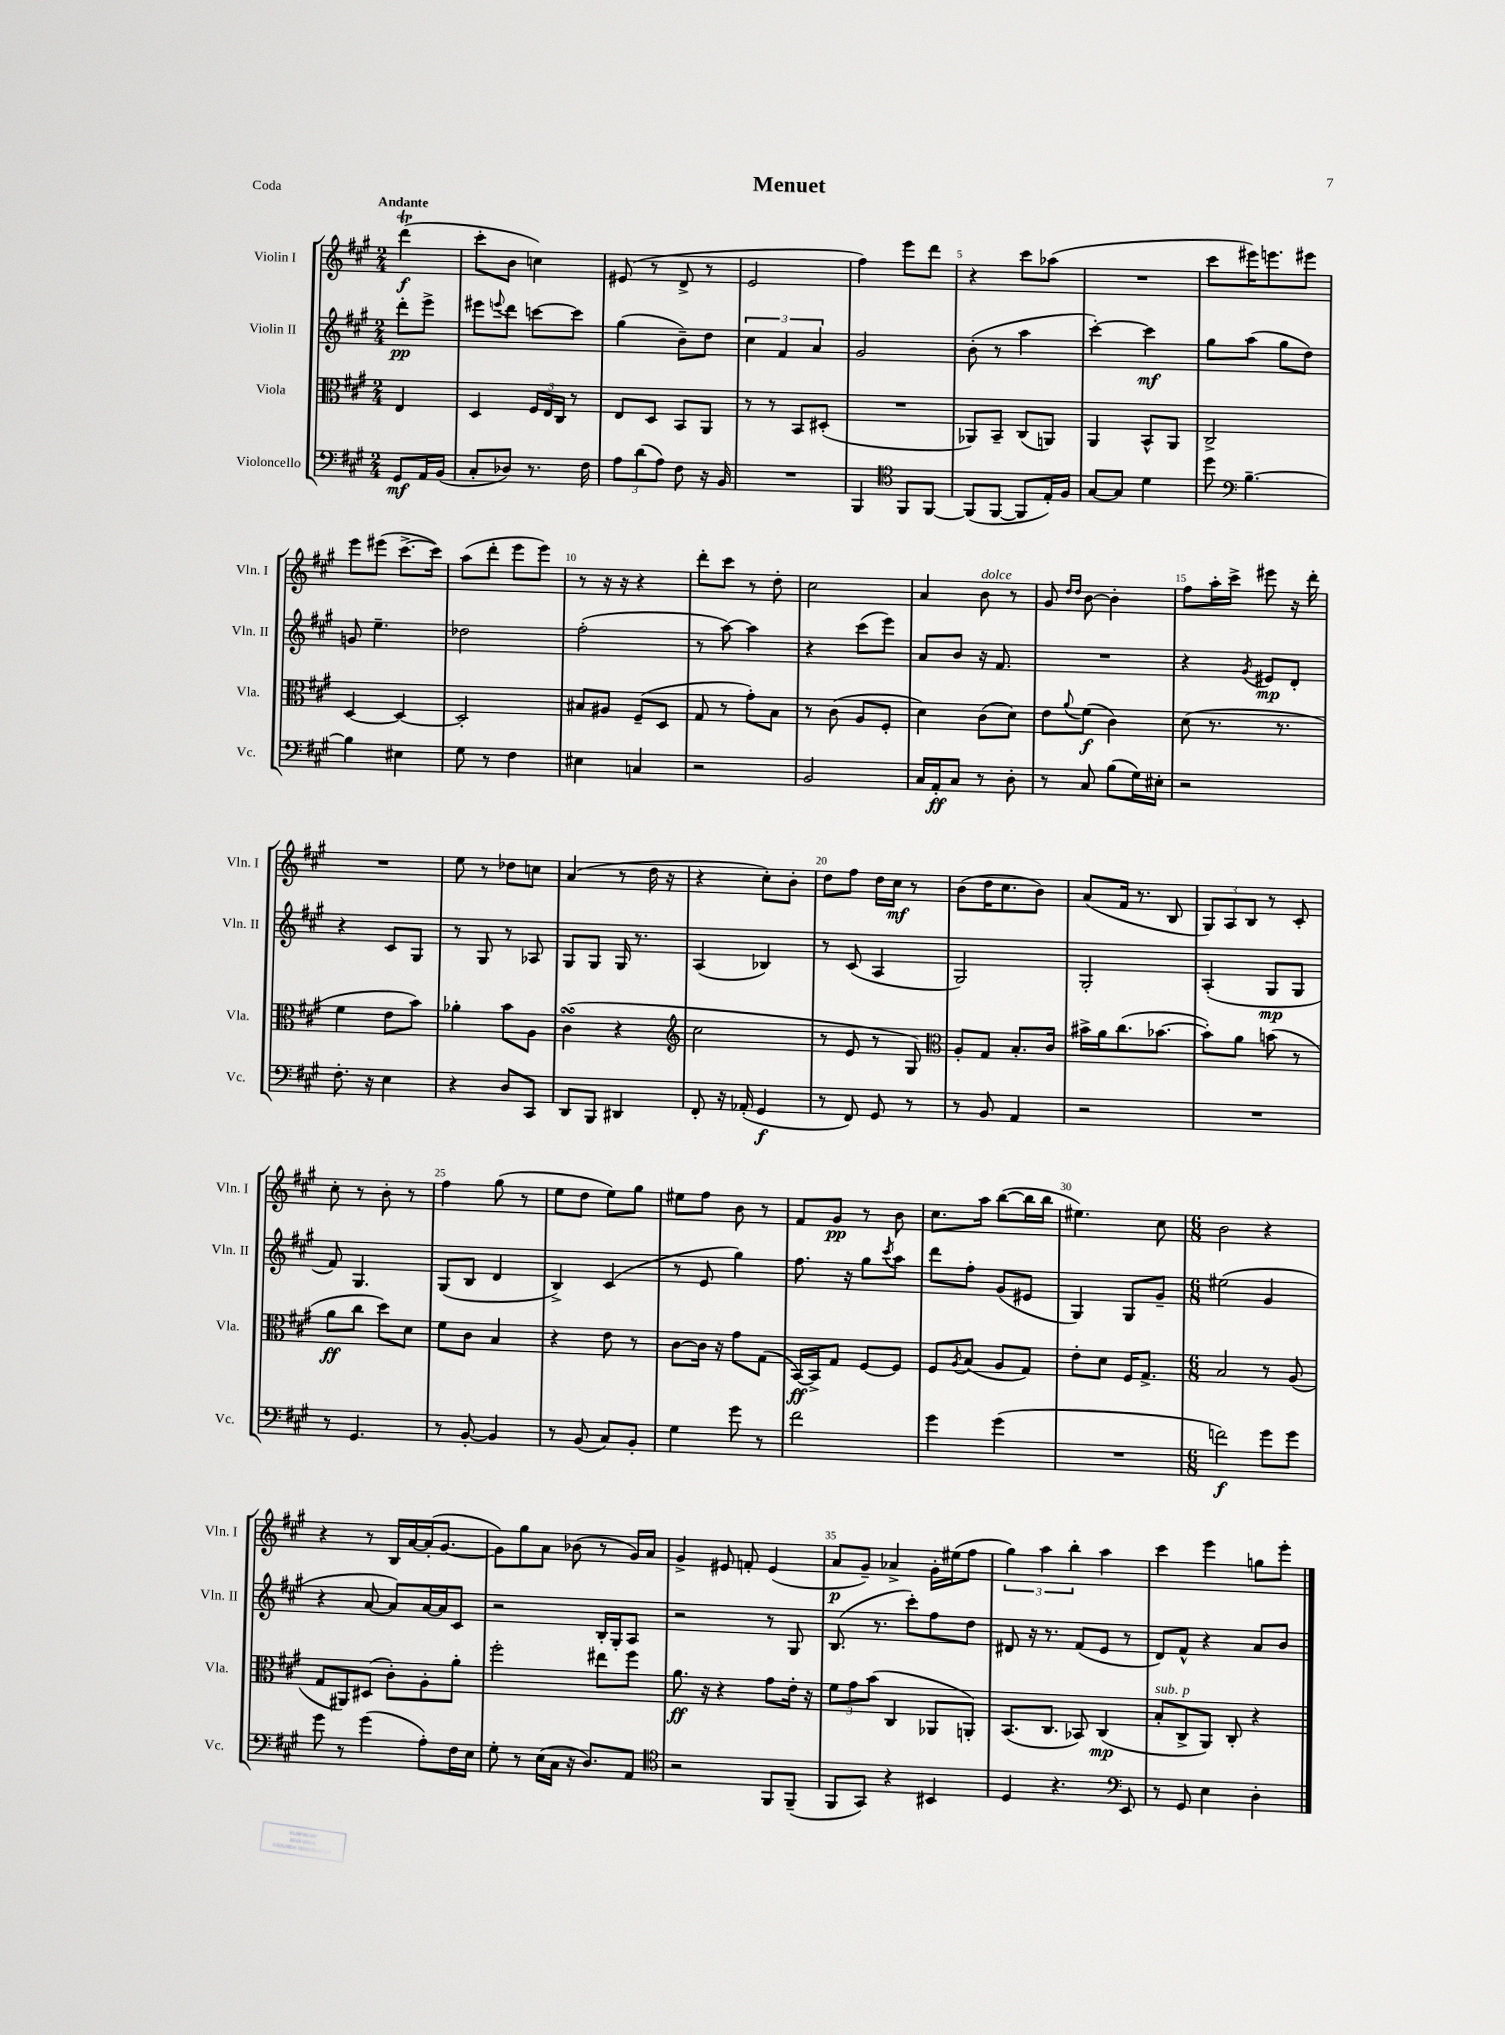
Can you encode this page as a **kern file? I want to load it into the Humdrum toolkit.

**kern	**kern	**kern	**kern
*staff4	*staff3	*staff2	*staff1
*clefF4	*clefC3	*clefG2	*clefG2
*k[f#c#g#]	*k[f#c#g#]	*k[f#c#g#]	*k[f#c#g#]
*M2/4	*M2/4	*M2/4	*M2/4
8GG#	4E	8ddd'	(4ddd
16AA	.	8eee^	.
(16BB	.	.	.
=	=	=	=
8C#'	4D	8eee#	8ccc#'
.	.	8qqeee	.
8D-)	.	8ddd	8b
8.r	24F#	[8ccc	4cc)
.	24E	.	.
.	24C#	.	.
.	8r	8ccc]	.
16F#	.	.	.
=	=	=	=
12A	8E	(4gg#	(8e#
(12d	.	.	.
.	8D	.	8r
12A)	.	.	.
8F#	8BB	8b~)	8d^
16r	8AA	8dd	8r
16BB	.	.	.
=	=	=	=
2r	8r	6cc#	2e
.	8r	.	.
.	.	6f#	.
.	8BB	.	.
.	.	6a	.
.	(8D#'	.	.
=	=	=	=
4BBB	2r	2g#	4ff#)
*clefC4	*	*	*
8FF#	.	.	8eee
[8FF#	.	.	8ddd
=	=	=	=
(8FF#]	8AA-)	(8b'	4r
[8FF#	8BB~	8r	.
8FF#]	(8C#	4aa	8ccc#
16E')	8AA)	.	(8aa-
16F#	.	.	.
=	=	=	=
[8G#	4AA	[4ccc#')	2r
8G#]	.	.	.
4d	8BB^^	4ccc#]	.
.	8AA	.	.
=	=	=	=
8dd	2C#^	8gg#	8ccc#
*clefF4	*	*	*
[4.B~	.	(8aa	16eee#)
.	.	.	8.eee
.	.	8gg#	.
.	.	8dd)	8eee#
=	=	=	=
4B]	[4D	8g	8eee
.	.	4.ee~	(8eee#
4E#	4D_	.	[8.ccc#^
.	.	.	16ccc#])
=	=	=	=
8G#	2D']	2dd-	(8aa
8r	.	.	8ddd'
4F#	.	.	8eee
.	.	.	8eee)
=	=	=	=
4E#	8B#	(2ff#'	8r
.	8A#	.	16r
.	.	.	16r
4C	(8F#~	.	4r
.	8D	.	.
=	=	=	=
2r	8G#	8r	8ddd'
.	8r	[8aa)	8ccc#
.	8g#')	4aa]	8r
.	8B	.	8dd'
=	=	=	=
2BB	8r	4r	2cc#
.	(8c#	.	.
.	8A	(8ccc#	.
.	8F#'	8eee)	.
=	=	=	=
16C#	4d)	8a	4a
16AA'	.	.	.
8C#	.	8b	.
8r	(8c#	16r	8b
.	.	8.f#	.
8D'	8d)	.	8r
=	=	=	=
8r	8e	2r	8g#
.	.	.	16qqdd
.	8qqa	.	16qqdd
8C#	(8f#	.	[8b
(8B	4c#)	.	4b']
16G#)	.	.	.
16E#'	.	.	.
=	=	=	=
2r	(8d	4r	8ff#
.	8.r	.	16aa'
.	.	.	16ccc#^
.	.	8qg#	.
.	.	8e#	8eee#
.	8.r	.	.
.	.	8d'	16r
.	.	.	16ddd'
=	=	=	=
8.F#'	4f#	4r	2r
16r	.	.	.
4E	8e	8c#	.
.	8b)	8G#	.
=	=	=	=
4r	4a-'	8r	8ee
.	.	8G#	8r
8D	8b	8r	8dd-
8CC#	8A	8A-	8cc
=	=	=	=
8DD	(4c#	8G#	(4a
8BBB	.	8G#	.
4DD#	4r	16G#	8r
.	.	8.r	.
.	.	.	16dd
.	.	.	16r
=	=	=	=
*	*clefG2	*	*
8FF#'	2cc#	(4A	4r
16r	.	.	.
(16AA-'	.	.	.
4GG#	.	4B-)	8cc#')
.	.	.	8b'
=	=	=	=
8r	8r	8r	8dd
8FF#)	8e	(8c#	8ff#
8GG#	8r	4A	16dd
.	.	.	16cc#
8r	8G#)	.	8r
=	=	=	=
*	*clefC3	*	*
8r	8A'	2G#)	(8b
8BB	8G#	.	16dd
.	.	.	8.cc#
4AA	8.B'	.	.
.	.	.	8b)
.	16c#	.	.
=	=	=	=
2r	16b#^	2G#'	(8a
.	16a	.	.
.	(8.cc#	.	16f#
.	.	.	8.r
.	[8.b-	.	.
.	.	.	8B
=	=	=	=
2r	8b-'])	(4A'	12G#)
.	.	.	12A
.	8a	.	.
.	.	.	12B
.	(8b	8G#	8r
.	8r	8G#	8c#'
=	=	=	=
8r	8a	8f#)	8cc#'
4.GG#	8cc#	4.G#	8r
.	8dd)	.	8b'
.	8d	.	8r
=	=	=	=
8r	8f#	(8G#	4ff#
[8BB'	8c#	8B	.
4BB]	4B	4d	(8gg#
.	.	.	8r
=	=	=	=
8r	4r	4B^)	8ee
(8BB	.	.	8dd
8C#)	8e	(4c#	8ee)
8BB'	8r	.	8gg#
=	=	=	=
4G#	[8c#	8r	8ee#
.	16c#]	8e	8ff#
.	16r	.	.
8g#	8g#	4gg#)	8b
8r	(8G#	.	8r
=	=	=	=
2f#	[16BB)	8.ff#	8f#
.	16BB^]	.	.
.	8G#	.	8g#
.	.	16r	.
.	[8F#	8gg#	8r
.	.	8qccc#	.
.	8F#]	8aa	8b
=	=	=	=
4g#	8F#	8ddd	8.cc#
.	8qA	.	.
.	(8B	8ff#'	.
.	.	.	16aa
(4g#	8A	(8g#	([8bb
.	8G#)	8e#	16bb]
.	.	.	16bb
=	=	=	=
2r	8e'	4G#)	4.ee#)
.	8d	.	.
.	16F#	8G#	.
.	8.G#^	.	.
.	.	8g#~	8cc#
=	=	=	=
*M6/8	*M6/8	*M6/8	*M6/8
2f)	2B	(2ee#	2b
8g#	8r	4g#	4r
8g#	(8A	.	.
=	=	=	=
8g#	8G#	4r	4r
8r	8AA#)	.	.
(4g#	(8D#	[8a	8r
.	8c#')	8a])	16B
.	.	.	[16a
8A')	8A'	[16a	(16a']
.	.	16a]	[8.g#
16F#	8a'	8c#	.
16E	.	.	.
=	=	=	=
8G#'	2ff#'	2r	8g#])
8r	.	.	8gg#
(16E	.	.	8a
16C#	.	.	.
16r	.	.	(8b-
8.D)	.	.	.
.	8ee#	16B'	8r
.	.	16G#'	.
8AA	8ff#	8A	16g#)
.	.	.	16a
=	=	=	=
*clefC4	*	*	*
2r	8.a	2r	4g#^
.	16r	.	.
.	4r	.	8e#
.	.	.	8f'
8FF#	8g#	8r	(4e#
(8FF#~	16e'	8G#	.
.	16r	.	.
=	=	=	=
8FF#	12f#	(8.B	8a
.	12g#	.	.
8GG#)	.	.	8g#~)
.	(12b	.	.
.	.	8.r	.
4r	4C#	.	4a-^
.	.	8ccc#')	.
4BB#	8AA-	8ff#	16g#'
.	.	.	(16ee#
.	8AA')	8dd	8ff#
=	=	=	=
4D	(8.BB	8d#	6gg#)
.	.	16r	.
.	.	.	6aa
.	8.C#	8.r	.
4.r	.	.	.
.	.	.	6bb'
.	8BB-)	(8f#	.
.	(4C#	8e	4aa
*clefF4	*	*	*
8EE	.	8r	.
=	=	=	=
8r	8B'	8d)	4ccc#
8GG#	8C#^	8f#^^	.
4E	8AA)	4r	4eee
.	8C#'	.	.
4D'	4r	8a	8gg
.	.	8b	8eee'
==	==	==	==
*-	*-	*-	*-
